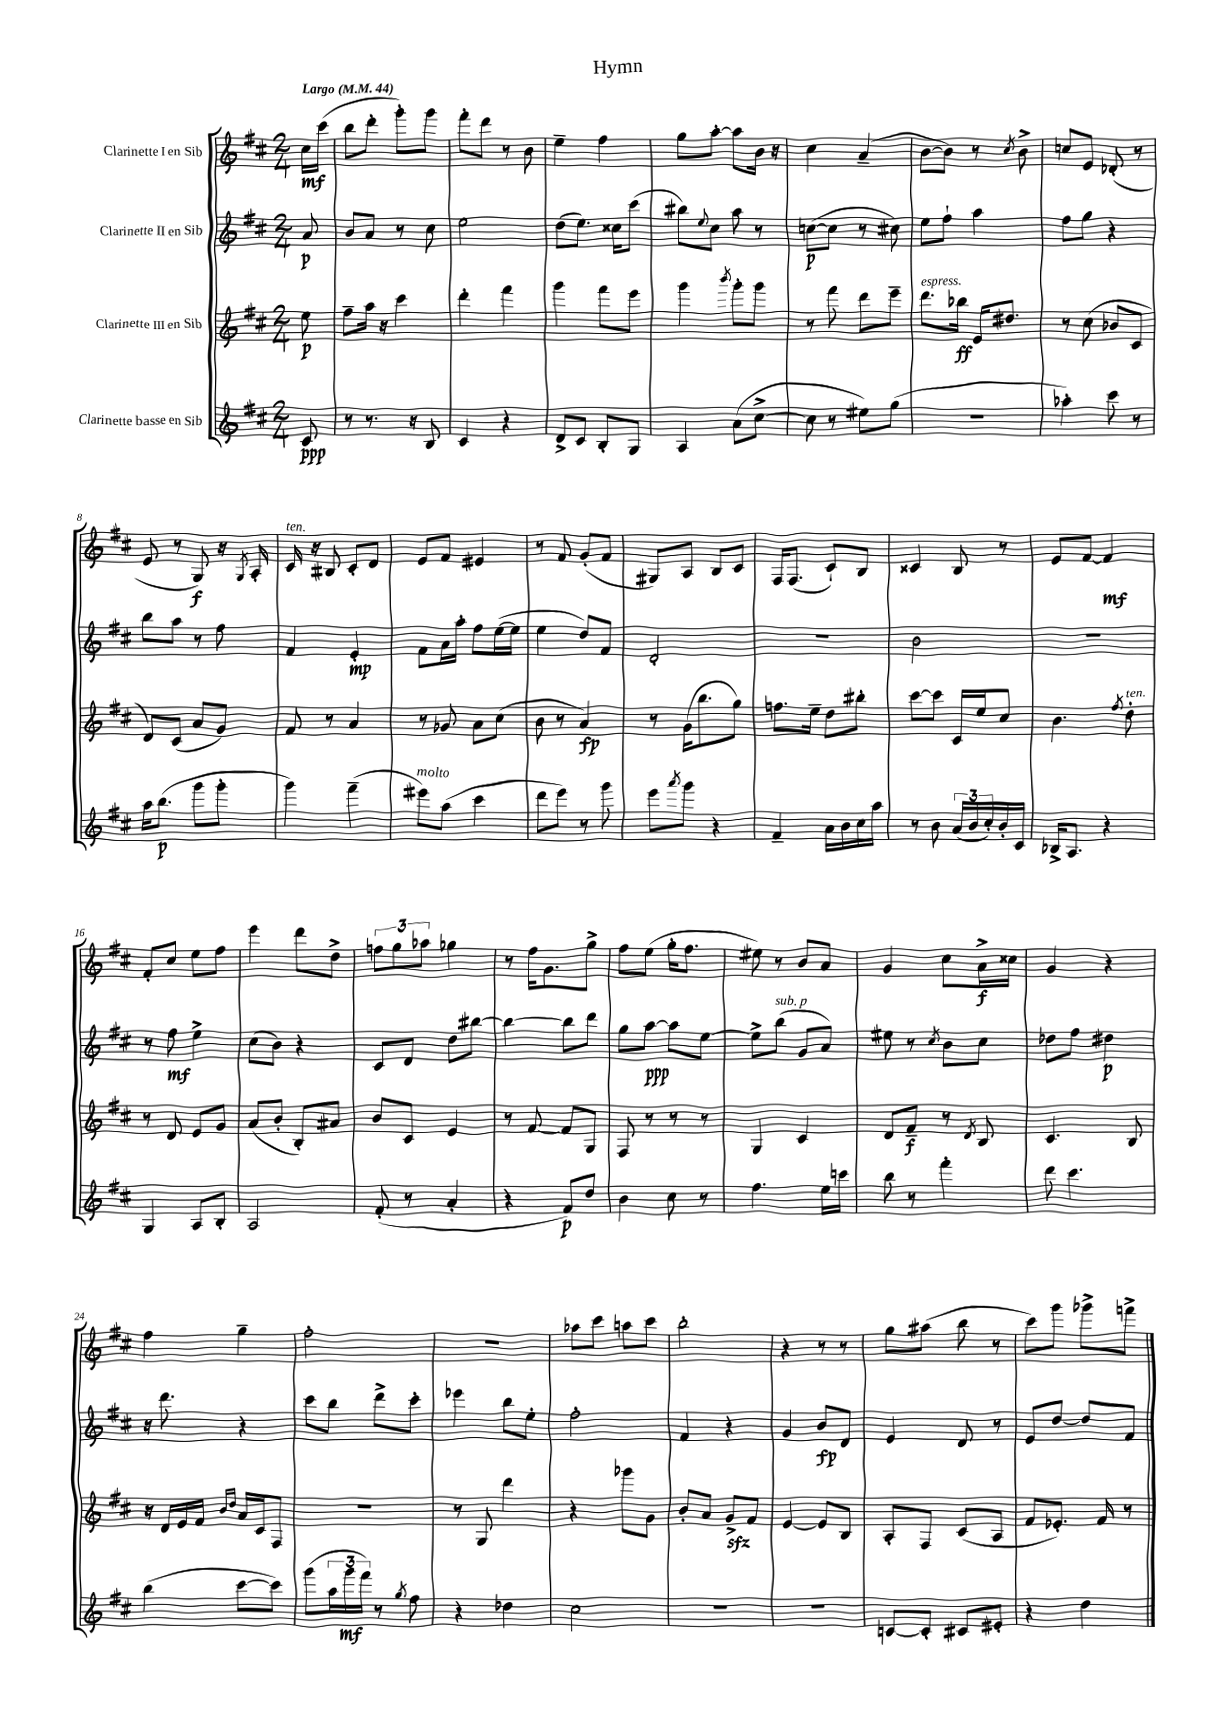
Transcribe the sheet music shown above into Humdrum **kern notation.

**kern	**kern	**kern	**kern
*staff4	*staff3	*staff2	*staff1
*clefG2	*clefG2	*clefG2	*clefG2
*k[f#c#]	*k[f#c#]	*k[f#c#]	*k[f#c#]
*M2/4	*M2/4	*M2/4	*M2/4
*MM44	*MM44	*MM44	*MM44
8c#	8ee	8a	16cc#
.	.	.	(16ccc#
=	=	=	=
8r	8ff#~	8b	8bb
8.r	16aa	8a	8ddd'
.	16r	.	.
.	4ccc#	8r	8ggg')
16r	.	.	.
8B	.	8cc#	8ggg
=	=	=	=
4c#	4ddd'	2ee	8fff#'
.	.	.	8ddd
4r	4fff#	.	8r
.	.	.	8b
=	=	=	=
8d^	4ggg	(8dd	4ee~
8c#	.	8.ee)	.
8B'	8fff#	.	4ff#
.	.	16cc##	.
8G	8eee	(8ccc#	.
=	=	=	=
4A	4ggg	8bb#)	8gg
.	.	8qqee	.
.	.	8cc#	[8aa'
.	8qbbb	.	.
(8a	8ggg'	8aa	8aa]
[8cc#^	8ggg	8r	16b
.	.	.	16r
=	=	=	=
8cc#]	8r	([8cc	4cc#
8r	8fff#	8cc]	.
8ee#)	8ddd	8r	(4a~
(8gg	8eee~	8cc#)	.
=	=	=	=
2r	8.ddd	8ee	[8b
.	.	8ff#`	8b])
.	16bb-	.	.
.	16e	4aa	8r
.	8.dd#	.	.
.	.	.	8qcc#
.	.	.	8b^
=	=	=	=
4aa-')	8r	8ff#	8cc
.	(8cc#	8gg	8e
8ccc#	8b-	4r	(8d-'
8r	8c#	.	8r
=	=	=	=
16aa	8d)	8bb	8e
(8.bb	.	.	.
.	(8c#	8aa	8r
8ggg	8a	8r	8G)
8ggg'	8g)	8ff#	16r
.	.	.	8qG
.	.	.	16A'
=	=	=	=
4ggg)	8f#	4f#	16c#
.	.	.	16r
.	8r	.	8B#
(4fff#~	4a	4e'	8c#'
.	.	.	8d
=	=	=	=
8eee#)	8r	8f#	8e
(8aa	8g-	16a	8f#
.	.	16aa'	.
4ccc#	8a	8ff#	4e#
.	(8cc#	([16ee	.
.	.	16ee]	.
=	=	=	=
8ddd	8b	4ee	8r
8eee)	8r	.	8f#
8r	4a)	8dd)	(8g'
8ggg	.	8f#	8f#
=	=	=	=
8eee	8r	2d'	8G#)
8qaaa	.	.	.
8ggg	(16g	.	8A
.	8.bb	.	.
4r	.	.	8B
.	8gg)	.	8c#
=	=	=	=
4f#~	8.ff	2r	16F#
.	.	.	(8.F#
.	16ee~	.	.
16a	8dd	.	8c#`)
16b	.	.	.
16cc#	8bb#'	.	8B
16aa	.	.	.
=	=	=	=
8r	[8ccc#	2b	4c##
8b	8ccc#]	.	.
(24a	16c#	.	8B
24b	.	.	.
.	16ee	.	.
24cc#')	.	.	.
16b'	8cc#	.	8r
16c#	.	.	.
=	=	=	=
16B-^	4.b	2r	8e
8.A	.	.	.
.	.	.	[8f#
4r	.	.	4f#]
.	8qff#	.	.
.	8dd'	.	.
=	=	=	=
4G	8r	8r	8f#'
.	8d	8ff#	8cc#
8A	8e	4ee^	8ee
8B'	8g	.	8ff#
=	=	=	=
2A	(8a	(8cc#	4eee
.	8b'	8b)	.
.	8B')	4r	8ddd
.	8a#	.	8dd^
=	=	=	=
(8f#'	8b	8c#	12ff
.	.	.	12gg
8r	8c#	8d	.
.	.	.	12aa-
4a'	4e	8dd	4gg-
.	.	[8bb#	.
=	=	=	=
4r	8r	4bb#_	8r
.	[8f#	.	16ff#
.	.	.	8.g
8f#)	8f#]	8bb#]	.
8dd	8G	8ddd	8gg^
=	=	=	=
4b	8F#	8gg	8ff#
.	8r	[8aa	(8ee
8cc#	8r	8aa]	16gg'
.	.	.	8.ff#
8r	8r	[8ee	.
=	=	=	=
4.ff#	4G	8ee^]	8ee#)
.	.	(8bb	8r
.	4c#	8g	8b
16ee	.	8a)	8a
16ccc	.	.	.
=	=	=	=
8bb	8d	8ee#	4g
8r	8f#~	8r	.
.	.	8qcc#	.
4fff#'	8r	8b	8cc#
.	8qd	.	.
.	8B	8cc#	16a^
.	.	.	16cc##
=	=	=	=
8ddd	4.c#	8dd-	4g
4.ccc#	.	8ff#	.
.	.	4dd#	4r
.	8B	.	.
=	=	=	=
(4bb	16r	16r	4ff#
.	16d	8.ddd	.
.	16e	.	.
.	16f#	.	.
.	16qqb	.	.
.	16qqdd	.	.
[8ccc#	16a	4r	4gg~
.	16c#	.	.
8ccc#])	8F#	.	.
=	=	=	=
(8ggg	2r	8ccc#	2ff#'
24aa	.	8bb	.
24ggg	.	.	.
24fff#)	.	.	.
8r	.	8ddd^	.
8qgg	.	.	.
8ff#	.	8ccc#'	.
=	=	=	=
4r	8r	4eee-	2r
.	8G	.	.
4dd-	4ddd	8bb	.
.	.	8ee'	.
=	=	=	=
2cc#	4r	2ff#'	8aa-
.	.	.	8ccc#
.	8ggg-	.	8aa
.	8g	.	8ccc#
=	=	=	=
2r	8b'	4f#	2bb'
.	8a	.	.
.	8g^	4r	.
.	8f#	.	.
=	=	=	=
2r	[4e	4g	4r
.	8e]	8b	8r
.	8B	8d	8r
=	=	=	=
[8c	8A'	4e	8gg
8c']	8F#	.	(8aa#
8c#	(8c#	8d	8bb
8e#'	8A	8r	8r
=	=	=	=
4r	8f#	8e	8ccc#)
.	8.e-')	[8dd	8ggg
4dd	.	8dd]	8ggg-^
.	16f#	.	.
.	8r	8f#	8fff^
==	==	==	==
*-	*-	*-	*-
